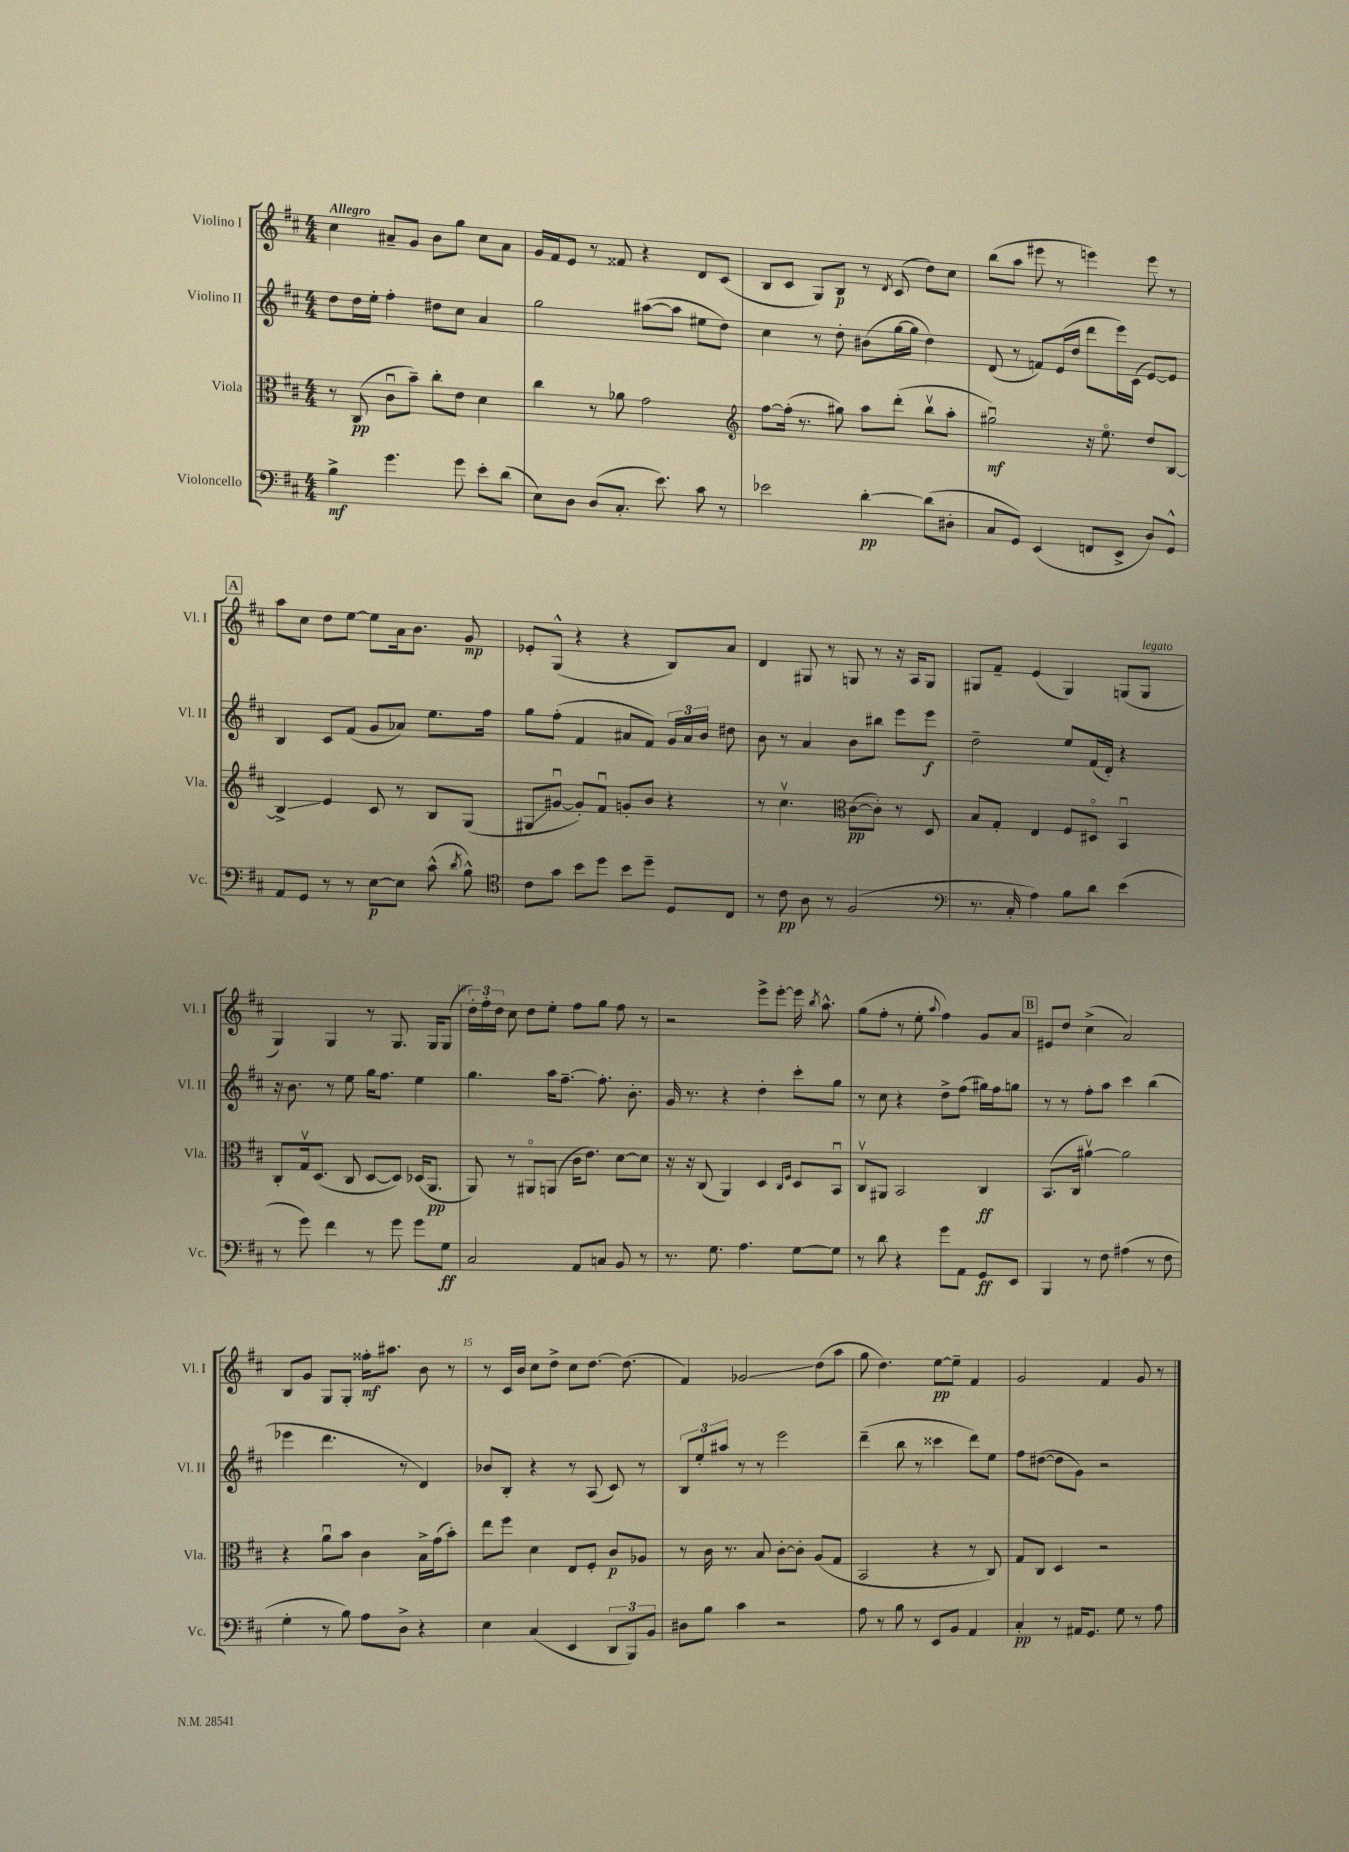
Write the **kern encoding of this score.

**kern	**kern	**kern	**kern
*staff4	*staff3	*staff2	*staff1
*clefF4	*clefC3	*clefG2	*clefG2
*k[f#c#]	*k[f#c#]	*k[f#c#]	*k[f#c#]
*M4/4	*M4/4	*M4/4	*M4/4
4B^\	8r	8dd\L	4cc#\
.	(8C#/	16dd\L	.
.	.	16ee'\JJ	.
4.g\	8c#u\L	4ff#'\	8a#~/L
.	8b~\J)	.	8g/J
.	8cc#'\L	8dd#\L	8b\L
8g\	8e\J	8cc#\J	8gg\J
8e'\L	4d\	4a/	8cc#\L
(8d\J	.	.	8a#\J
=	=	=	=
8E\L)	4cc#\	2gg\	16g/LL
.	.	.	16f#/J
8D\J	.	.	8e/J
(8D/L	8r	.	8r
8.C#'/J	8a-\	.	8f##/
.	2g\	([8aa#\L	4r
8.e\)	.	.	.
.	.	8aa#\]J	.
8c#\	.	8ee#\L	8d/L
8r	.	8dd\J)	(8c#/J
=	=	=	=
*	*clefG2	*	*
2e-\	[8ff#\L	4cc#\	8B/L
.	(16ff#'\]Jk	.	8c#/J
.	8.r	.	.
.	.	8r	8G/L)
.	8gg#\)	8dd'\	8B/J
[4d'\	8aa\L	(8b#\L	8r
.	.	.	8qd/
.	(8ddd'\J	[16gg\L	(8c#/
.	.	16gg\]JJ	.
(8d\]L	8bbv\L	4dd\)	8dd\L)
8D#'\J	8aa'\J	.	8cc#\J
=	=	=	=
8C#/L	2gg#u\)	(8d/	(8bb\L
8GG/J)	.	8r	8aa\J
(4EE/	.	8f/L)	8eee#\
.	.	(16e/L	8r
.	.	16dd/JJ	.
8FF/L	16r	8ddd\L	4eee\)
.	8.eeo\	.	.
8EE^/J	.	16eee\L)	.
.	.	(16c#\JJ	.
8D/L)	8dd/L	[8e/L)	8eee\
8GG^^/J	[8B/J	8e/]J	8r
=	=	=	=
8AA/L	4B^/]	4B/	8aa\L
8GG/J	.	.	8cc#\J
8r	4e/	8c#/L	8dd\L
8r	.	(8f#/J	[8ee\J
[8E\L	8c#/	8g/L	8ee\]L
8E\]J	8r	8a-/J)	16a\k
.	.	.	8.b\J
(8c#^^\	8B/L	8.ee\L	.
8qd/	.	.	.
8B^^\)	(8G/J	.	8g/
.	.	16ff#\Jk	.
=	=	=	=
*clefC4	*	*	*
8c#\L	8G#/L	8gg\L	8e-'/L
8g\J	[8g#u/J	(8ff#'\J	(8G^^/J
8b\L	8g#'/]L)	4f#/	4r
8dd\J	8f#u/J	.	.
8b\L	8g'/L	8a#/L	4r
8dd~\J	8b/J	8f#/J)	.
8D/L	4r	24g/LL	8B/L)
.	.	24a#/	.
.	.	24b/JJ	.
8C#/J	.	8dd#\	8a/J
=	=	=	=
8r	8r	8b\	4d/
8c#\	4.cc#v\	8r	.
8A\	.	4a/	8G#/
8r	.	.	8r
*	*clefC3	*	*
(2F#/	([8c#\L	8b\L	8G/
.	8c#'\]J)	8bb#\J	8r
.	8r	8eee\L	16r
.	.	.	16A/LK
.	8D/	8eee\J	8G/J
=	=	=	=
*clefF4	*	*	*
8.r	8B/L	2dd~\	8G#/L
.	8G'/J	.	8f#~/J
16C#'/	.	.	.
4A\)	4E/	.	(4e/
8B\L	8F#/L	8ee/L	4G#/)
8d\J	8D#o/J	(16f#/L	.
.	.	16d'/JJ)	.
(4e\	4BBu/	4r	(8G/L
.	.	.	8G/J
=	=	=	=
8r	8C#'/L	16r	4G/)
.	.	8.b\	.
8g\)	16Gv/k	.	.
.	(8.D/J	.	.
4f#\	.	8r	4G/
.	8C#/	8ee\	.
8r	[8D/L	16gg\LK	8r
.	.	8.ff#\J	.
8g\	8D/]J)	.	8.G/
8g\L	(16D-/LK	4ee\	.
.	8.AA/J	.	16G/LK
8G\J	.	.	(8G/J
=	=	=	=
2C#/	8AA/)	4.gg\	24dd'\LL)
.	.	.	24ff#'\
.	.	.	24dd\JJ
.	8r	.	8cc#\
.	8AA#o/L	.	8dd\L
.	(8AA/J	16aa\LK	8ee'\J
.	.	[8.ff#~\J	.
8AA/L	16c#\LK	.	8ff#\L
.	8.e\J)	.	.
8C/J	.	8.ff#'\]	8gg\J
8BB/	[8d\L	.	8ff#\
.	.	8.b'\	.
8r	8d\]J	.	8r
=	=	=	=
8.r	16r	16g/	2r
.	16r	8.r	.
.	(8C#/	.	.
8.G\	.	.	.
.	4AA/)	4r	.
4.A\	.	.	.
.	4D/	4dd'\	8eee^\L
.	.	.	[8eee'\J
.	16qqC#/LL	.	.
.	16qqF#/JJ	.	.
[8G\L	8D/L	8ccc#'\L	16eee\]
.	.	.	8qbb/
.	.	.	8.aa^^\
8G\]J	8BBu/J	8gg\J	.
=	=	=	=
8r	8C#v/L	8r	(8gg\L
8d\	8AA#/J	8cc#\	8ff#'\J
4r	2BB/	4r	8r
.	.	.	8ee'\
.	.	.	8qqaa/
8g\L	.	8dd^\L	4ff#\)
8AA\J	.	(8ff#\J	.
8GG/L	4C#/	16gg#\LL)	8g/L
.	.	16ff#\J	.
8EE/J	.	8gg\J	8a/J
=	=	=	=
4BBB/	(8.BB/L	8r	8e#/L
.	.	8r	8dd/J
.	16C#/Jk	.	.
8r	[4a#v\)	8ff#'\L	(4cc#^\
8F#\	.	8aa\J	.
(4A#\	2a#\]	4ccc#\	2a/)
8r	.	(4bb\	.
8F#\	.	.	.
=	=	=	=
4G'\	4r	4eee-\	8B/L
.	.	.	8g/J
8r	8au\L	4.ddd\	8G/L
8B\)	8b\J	.	8G'/J
8A\L	4c#\	.	16ff##'\LK
.	.	.	8.aa#\J
8D^\J	.	8r	.
4r	16B^\LL	4d/)	8b\
.	(16g\J	.	.
.	8b'\J)	.	8r
=	=	=	=
4E\	8ee\L	8b-/L	8r
.	8ff#\J	8B'/J	16c#/LL
.	.	.	16b/JJ
(4C#/	4d\	4r	8cc#\L
.	.	.	8dd^\J
4EE/	8E/L	8r	8cc#\L
.	8F#'/J	(8A/	[8.dd\J
12DD/L	8c#/L	8c#/)	.
.	.	.	(8.dd\]
12BBB/)	.	.	.
.	8A-/J	8r	.
12BB/J	.	.	.
=	=	=	=
8D#\L	8r	12B/L	4f#/)
.	.	12ee'/	.
8B\J	16c#\	.	.
.	.	12aa#/J	.
.	8.r	.	.
4c#\	.	8r	2g-/
.	8B/	8r	.
2r	[8c#'\L	2eee\	.
.	8c#'\]J	.	.
.	(8A/L	.	(8dd\L
.	8G/J	.	8aa\J
=	=	=	=
8A\	2BB/	(4ddd~\	8gg\
8r	.	.	4.dd\)
8B\	.	8bb\	.
8r	.	8r	.
8EE/L	4r	4ccc##\	[8ee\L
8BB/J	.	.	8ee~\]J
4AA/	8r	8ddd\L)	4f#/
.	8C#/)	8ee\J	.
=	=	=	=
4C#'/	8G/L	8ff#\L	2g/
.	8C#/J	([8dd#\J	.
8r	4D/	8dd#\]L	.
16AA#/LK	.	8g\J)	.
8.GG/J	.	.	.
.	2r	2r	4f#/
8G\	.	.	.
8r	.	.	8g/
8A\	.	.	8r
==	==	==	==
*-	*-	*-	*-
